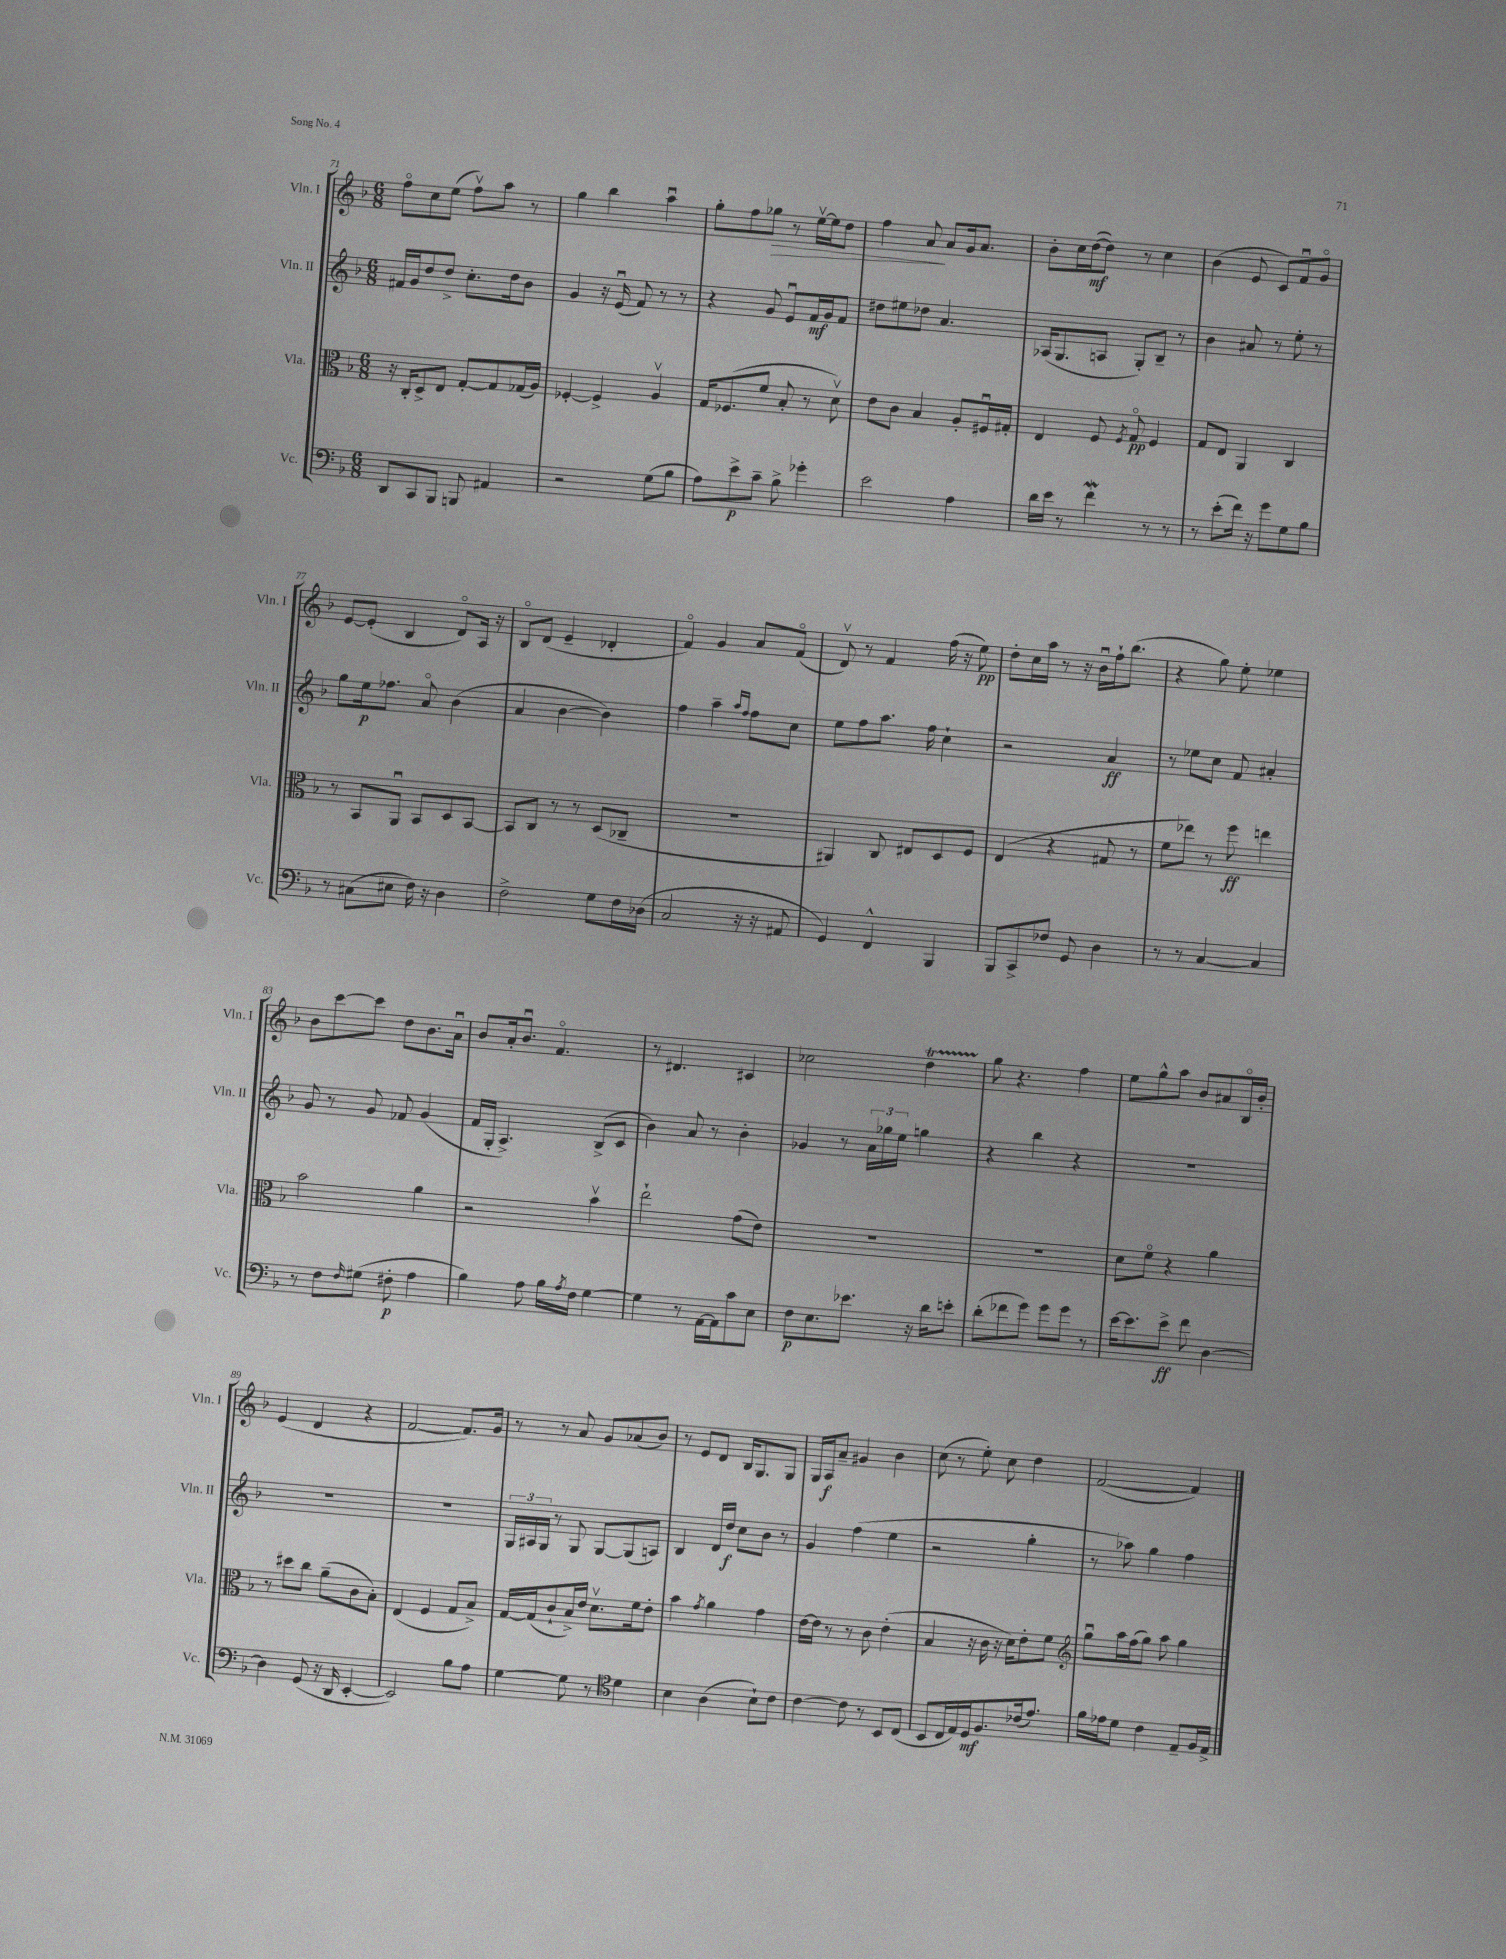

**kern	**kern	**kern	**kern
*staff4	*staff3	*staff2	*staff1
*clefF4	*clefC3	*clefG2	*clefG2
*k[b-]	*k[b-]	*k[b-]	*k[b-]
*M6/8	*M6/8	*M6/8	*M6/8
8DD/L	16r	16f#/LL	8ffo\L
.	16C'/LK	16g/J	.
8CC/	8D^/	8dd/	8cc\
8BBB-/J	8E/J	8dd^/J	(8ee\J
8BBB/	[8G'/L	8.cc'\L	8ffv\L)
4AA#/	8G/]	.	8aa\J
.	.	16dd\k	.
.	(16G-/L	8b-\J	8r
.	16A/JJ)	.	.
=	=	=	=
2r	[4F-'/	4g/	4gg\
.	4F-^/]	16r	4bb-\
.	.	(16eu/	.
.	.	8f/)	.
(8G\L	4Av/	8r	4aau\
8B-\J	.	8r	.
=	=	=	=
8A\L)	16G/LK	4r	8gg'\L
.	(8.F-/	.	.
8e^\	.	.	8ff\
8c~\J	8f/J	8g/	8gg-\J
8B-^\	8B-'/	8eu/L	8r
4g-'\	8r	16f/L	[16eev\LL
.	.	16g/J	16ee\]J
.	8dv\)	8f/J	8dd\J
=	=	=	=
2e\	8e\L	8dd#\L	4ff\
.	8c\J	8ee#\	.
.	4B-/	8dd-\J	8a/
.	.	4.a/	8a/L
4A\	8A'/L	.	16g/k
.	.	.	8.a/J
.	16F#u/L	.	.
.	16G#'/JJ	.	.
=	=	=	=
16d\LL	4E/	(16A-/LK	8b-'\L
16e\JJ	.	8.G/	.
8r	.	.	16cc\L
.	.	.	([16dd\J
4f\	8F/	8A/J	8dd\]J)
.	8qF/	.	.
.	8Go/	8G'/L)	8r
8r	4F/	8B-~/J	4cc\
8r	.	8r	.
=	=	=	=
8r	8G/L	4b-\	(4b-\
(8e'\L	8E/J	.	.
16f\Jk)	4AA/	8a#/	8e/
16r	.	.	.
8g\L	.	8r	8c/L)
8G\	4C/	8ee'\	8fu/
8B-\J	.	8r	8go/J
=	=	=	=
8r	8r	8gg\L	[8e/L
(8C#\L	8BB-/L	16ee\k	(8e'/]J
.	.	8.ff-\J	.
8E#\J	8AAu/J	.	4B-/
16F\)	8BB-/L	8ao/	.
16r	.	.	.
4D\	8D/	(4b-\	8do/L)
.	[8BB-/J	.	16A/Jk
.	.	.	16r
=	=	=	=
2F^\	8BB-/]L	4a/	8B-o/L
.	8C/J	.	(8d/J
.	8r	[4b-\	4e~/
.	8r	.	.
8G\L	(8D/L	4b-\])	4d-'/
16F\L	8C-~/J	.	.
(16D-\JJ	.	.	.
=	=	=	=
2C/	2.r	4ff\	4fo/)
.	.	4aa~\	4g/
.	.	16qqaa/LL	.
.	.	16qqff/JJ	.
16r	.	8ff\L	8a/L
16r	.	.	.
8AA#/	.	8cc\J	(8fo/J
=	=	=	=
4GG/)	4AA#/)	8ee\L	8dv/)
.	.	8ff\	8r
4FF^^/	8C/	8.aa\J	4f/
.	8E#/L	.	.
.	.	16ff\	.
4BBB-/	8D/	4cc`\	(16ff\
.	.	.	16r
.	8F/J	.	8ee\)
=	=	=	=
8BBB-/L	(4E/	2r	8dd'\L
8CC^/	.	.	16cc\L
.	.	.	16aa\JJ
8F-/J	4r	.	8r
8GG/	.	.	16r
.	.	.	16b-u\LL
4D\	8G#/	4a/	16ff`\J
.	.	.	(8.bb-\J
.	8r	.	.
=	=	=	=
8r	8f\L	8r	4r
8r	8ee-\J)	8ee-\L	.
[4C/	8r	8cc\J	8gg\)
.	8ff\	8f/	8ee'\
4C/]	4ee\	4a#'/	4ee-\
=	=	=	=
8r	2b-\	8g/	8b-\L
8F\L	.	8r	[8ccc\
16qqF/	.	.	.
(8G#\J	.	8g/	8ccc\]J
8F#'\	.	8f-/	8dd\L
4A\	4a\	(4g/	8.b-\
.	.	.	16au\Jk
=	=	=	=
4B-\)	2r	16f/LL	8b-/L
.	.	16G'/JJ	.
.	.	4.A^/)	16a'/k
.	.	.	8.b-u/J
8A\	.	.	.
16B-\LL	.	.	4.fo/
8qA/	.	.	.
16F\JJ	.	.	.
[4G\	4b-v\	(8B-^/L	.
.	.	8c/J	.
=	=	=	=
4G\]	2ee`\	4b-\)	8r
.	.	.	4.d#/
8r	.	8a/	.
[16AA\LL	.	8r	.
16AA\]J	.	.	.
8c\	(8g\L	4b-'\	4c#/
8E\J	8e\J)	.	.
=	=	=	=
8F\L	2.r	4g-/	2cc-\
8.E\	.	.	.
.	.	8r	.
8.e-\J	.	.	.
.	.	24a\LL	.
.	.	24gg-\	.
.	.	24ee\JJ	.
16r	.	4gg\	4dd\
16d\LK	.	.	.
8e'\J	.	.	.
=	=	=	=
(8d'\L	2.r	4r	8gg\
8f-\	.	.	4.r
8g\J)	.	4bb-\	.
8g\L	.	.	.
8g\J	.	4r	4ff\
8r	.	.	.
=	=	=	=
[16e\LK	8d\L	2.r	8ee\L
8.e\]	.	.	.
.	8fo\J	.	8gg^^\
8e^\J	4r	.	8aa\J
8f\	.	.	8b-/L
[4D\	4a\	.	8a#/
.	.	.	16B-o/L
.	.	.	16b-'/JJ
=	=	=	=
4D\]	8r	2.r	(4e/
.	8dd#\L	.	.
(8GG/	8cc\J	.	4d/
16r	(8a~\L	.	.
16DD/	.	.	.
[4EE'/	8c\	.	4r
.	8B-'\J)	.	.
=	=	=	=
2EE/])	(4E/	2.r	[2f/
.	4F/	.	.
8B-\L	8G/L	.	8.f/]L)
8A\J	8B-^/J)	.	.
.	.	.	16g/Jk
=	=	=	=
[4G\	[16G/LL	24G/LL	8r
.	.	24A#/	.
.	(16G/]J	.	.
.	.	24G/JJ	.
.	8c`/	8r	8r
8G\]	16B-^/L)	8G/	8a/
.	16e/JJ	.	.
8r	8.dv\L	[8G/L	8g/L
*clefC4	*	*	*
4d\	.	(8G/]	(8a-/
.	16f\k	.	.
.	8e'\J	8A/J)	8b-/J)
=	=	=	=
4B-\	4b-\	4B-/	8r
.	.	.	8e/L
.	8qg/	.	.
(4A\	4a\	16d/LL	8d/J
.	.	16dd/JJ	.
.	.	8cc\L	16B-/LK
.	.	.	8.G/
8B-`\L)	4g\	8b-\J	.
8c\J	.	8r	8G/J
=	=	=	=
[4c\	[16e\LL	4g/	16G/LL
.	16e\]JJ	.	16A/J
.	8r	.	8a~/J
8c\]	8r	(4ff\	4g#/
8r	8c\	.	.
8BB-/L	(4e'\	4ee\	4b-\
(8C/J	.	.	.
=	=	=	=
8BB-/L	4B-/	2r	(8cc\
16C/L	.	.	8r
16E/)	.	.	.
16D/J	16r	.	8ee'\)
8.F/	16c\	.	.
.	16r	.	8cc\
.	16d\LK)	.	.
(16c-/k	8e'\	4gg'\	4dd\
8.e/J)	.	.	.
.	8f\J	.	.
=	=	=	=
*	*clefG2	*	*
16f\LL	8ggu\L	8r	([2f/
16e-\J	.	.	.
8d\J	16aa\L	8aa-\)	.
.	(16ff\J	.	.
4c\	8gg\J)	4gg\	.
.	8aa\	.	.
8E~/L	4gg\	4ff\	4f/])
16F/L	.	.	.
16E^/JJ	.	.	.
==	==	==	==
*-	*-	*-	*-
